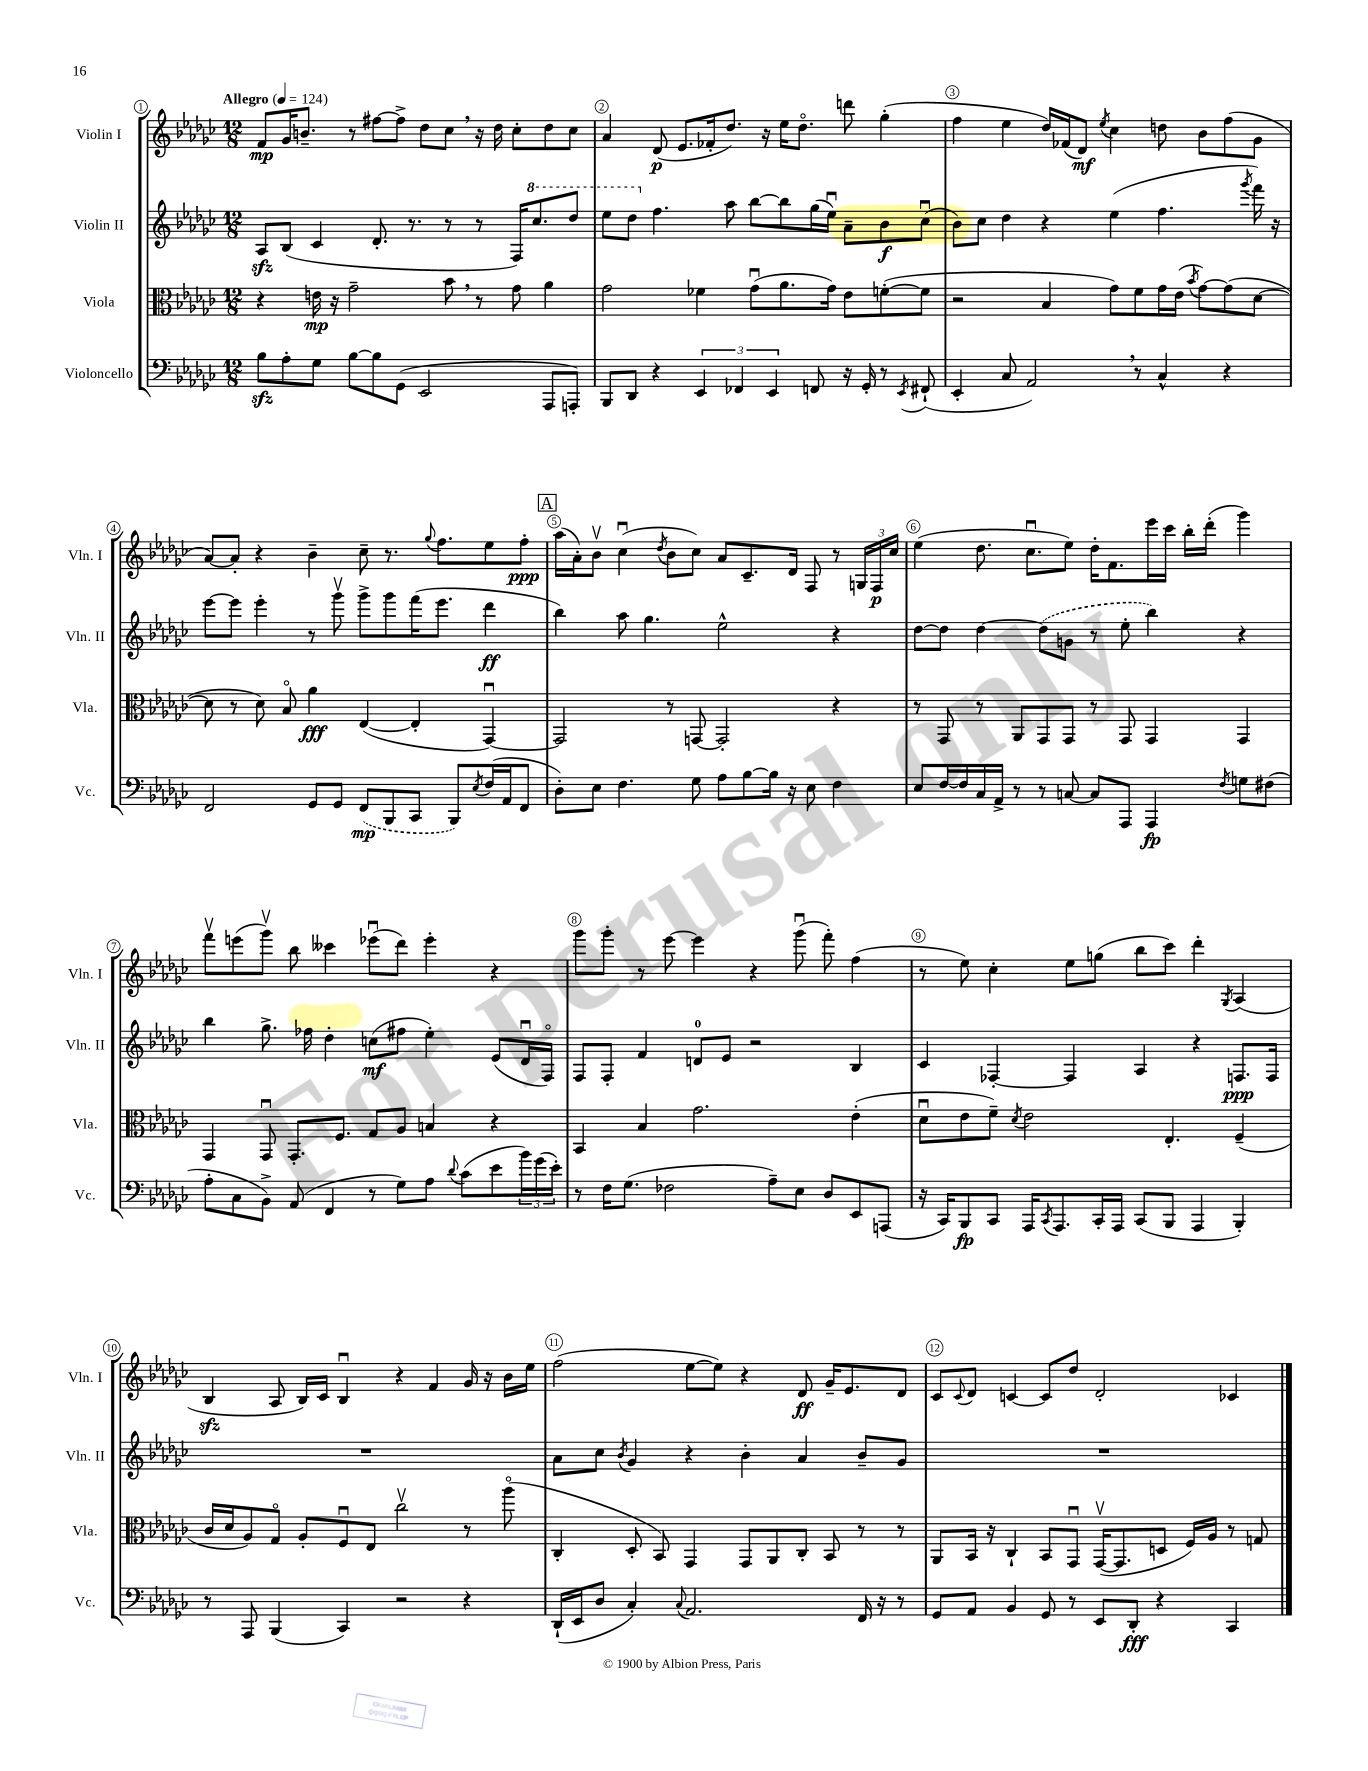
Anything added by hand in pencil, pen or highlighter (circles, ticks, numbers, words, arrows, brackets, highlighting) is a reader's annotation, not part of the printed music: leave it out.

**kern	**kern	**kern	**kern
*staff4	*staff3	*staff2	*staff1
*clefF4	*clefC3	*clefG2	*clefG2
*k[b-e-a-d-g-c-]	*k[b-e-a-d-g-c-]	*k[b-e-a-d-g-c-]	*k[b-e-a-d-g-c-]
*M12/8	*M12/8	*M12/8	*M12/8
*MM124	*MM124	*MM124	*MM124
8B-	4r	8A-	8f
8A-'	.	(8B-	16g-
.	.	.	8.b~
8G-	16e	4c-	.
.	16r	.	.
[8B-	2g-~	.	8r
8B-]	.	8.d-'	[8ff#
(8GG-	.	.	8ff#^]
.	.	8.r	.
2EE-	.	.	8dd-
.	8b-	8r	8cc-
.	8r	8r	16r
.	.	.	16dd-
.	8g-	16F)	8cc-'
.	.	8.ccc-	.
8AAA-	4a-	.	8dd-
8AAA')	.	8ddd-	8cc-
=	=	=	=
8BBB-	2g-	8eee-	4a-
8DD-	.	8ddd-	.
4r	.	4.ff	(8d-
.	.	.	8.e-
6EE-	4f-	.	.
.	.	.	16f-'
.	.	8aa-	8.dd-)
6FF-	.	.	.
.	(8g-u	[8bb-	.
.	.	.	16r
6EE-	.	.	.
.	8.a-	8bb-]	16ee-
.	.	.	8.dd-o
8FF	.	(16gg-	.
.	16g-)	16ee-u)	.
16r	8e-	8a-~	8ddd
16GG-'	.	.	.
8r	([8f'	8b-	(4gg-'
8qEE-	.	.	.
(8FF#`	8f]	(8cc-u	.
=	=	=	=
4EE-'	2r	8b-)	4ff
.	.	8cc-	.
8C-	.	4dd-	4ee-
2AA-)	.	.	.
.	4B-	4r	16dd-)
.	.	.	(16f-
.	.	.	8d-)
.	.	.	8qee-
.	8g-)	(4ee-	4cc-
8r	8f	.	.
4C-^^	16g-	4.ff	8dd
.	(16e-	.	.
.	8qb-	.	.
.	[8g-)	.	8b-
4r	(8g-]	.	(8ff
.	.	8qggg-	.
.	[8d-	16fff)	8g-
.	.	16r	.
=	=	=	=
2FF	8d-]	[8eee-	[8a-)
.	8r	8eee-]	8a-']
.	8d-)	4eee-'	4r
.	8B-o	.	.
8GG-	4a-	8r	4b-~
8GG-	.	8ggg-v	.
(8FF	([4E-	8ggg-^	8cc-~
8BBB-	.	8ggg-	8.r
8CC-	4E-']	(16fff	.
.	.	.	8qqgg-
.	.	8.eee-	8.ff
8BBB-)	.	.	.
8qE-	.	.	.
(16F	[4GG-u)	4ddd-	8ee-
16AA-	.	.	.
8FF	.	.	8ff'
=	=	=	=
8D-')	2GG-]	4bb-)	(16aa-
.	.	.	16a-')
8E-	.	.	8b-v
4.F	.	8aa-	(4cc-u
.	.	4.gg-	.
.	.	.	8qdd-
.	8r	.	8b-
8G-	[8GG	.	8cc-)
8A-	2GG']	2ee-^^	8a-
[8B-	.	.	8.c-~
16B-]	.	.	.
16r	.	.	16d-
8E-	.	.	8F
4F	4r	4r	8r
.	.	.	24G
.	.	.	24F
.	.	.	24cc-
=	=	=	=
8E-	8r	[8dd-	(4ee-
[16F	8GG-	8dd-]	.
16F]	.	.	.
16C-	8r	[4dd-	8.dd-
16AA-^	.	.	.
8r	8AA-	.	.
.	.	.	8.cc-u
8r	8GG-	(8dd-]	.
[8C	8GG-	8g	8ee-)
8C]	8r	8r	16dd-'
.	.	.	8.f
8AAA-	8GG-	8ee-'	.
4AAA-	4GG-	4bb-)	16eee-
.	.	.	16ccc-
.	.	.	16bb-'
.	.	.	(16ddd-'
8qF	.	.	.
8G	4GG-	4r	4ggg-)
(8F#	.	.	.
=	=	=	=
8A-'	4GG-	4bb-	8fffv
8C-	.	.	(8eee
8BB-^)	8GG-u	8.gg-^	8ggg-v)
(8AA-	8.GG-'	.	8bb-
.	.	16ff-	.
4FF	.	4dd-'	4ccc--
.	8.F	.	.
8r	8G-	(8cc	(8eee-u
8G-)	8A-	8ff#	8ddd-)
8A-	4B	4ee-')	4eee-'
8qqd-	.	.	.
(8c-	.	.	.
8e-	4r	(8e-	4r
24b-)	.	16d-u	.
(24g-	.	.	.
.	.	16Fo)	.
24e-')	.	.	.
=	=	=	=
8r	4BB-	8F	8ggg-
16F	.	8F'	8ggg-'
(8.G-	.	.	.
.	4B-	4f	8r
2F-	.	.	[8eee-
.	2.g-	8d	4eee-]
.	.	8e-	.
.	.	2r	4r
8A-~)	.	.	.
8E-	.	.	(8ggg-u
8D-	.	.	8fff')
8EE-	(4e-'	4B-	(4ff
(8AAA	.	.	.
=	=	=	=
16r	8d-u	4c-	8r
16CC-)	.	.	.
8BBB-	8e-	.	8ee-)
8CC-	8f~)	[4F-'	4cc-'
.	8qd-	.	.
16AAA-	2e-	.	.
8qCC-	.	.	.
8.AAA-	.	.	.
.	.	4F-]	8ee-
16CC-'	.	.	(8gg
16AAA-	.	.	.
(8CC-	.	4A-	8bb-
8BBB-	4.E-'	.	8ccc-)
4AAA-	.	4r	4ddd-'
.	.	.	8qG-
4BBB-')	(4F~	8.F	(4A-
.	.	16F	.
=	=	=	=
8r	16c-	1.r	4B-
.	16d-	.	.
8AAA-	8A-)	.	.
(4BBB-	8G-o	.	8A-
.	8A-'	.	16B-)
.	.	.	16c-
4CC-)	8Fu	.	4B-u
.	8E-	.	.
2r	2cc-v	.	4r
.	.	.	4f
4r	8r	.	16g-
.	.	.	16r
.	(8aa-o	.	16b-
.	.	.	16ee-
=	=	=	=
(16DD-`	4C-'	8a-	(2ff
16EE-	.	.	.
8D-	.	8cc-	.
.	.	8qb-	.
4C-')	8D-'	4g-	.
.	8BB-)	.	.
8qqC-	.	.	.
2.AA-	4GG-	4r	[8ee-
.	.	.	8ee-])
.	8GG-	4b-'	4r
.	8AA-	.	.
.	8C-'	4a-	8d-
.	8BB-	.	16g-~
.	.	.	8.e-
16FF	8r	8b-~	.
16r	.	.	.
8r	8r	8g-	8d-
=	=	=	=
8GG-	8AA-	1.r	8c-
.	.	.	8qqc-
8AA-	16BB-	.	8d-
.	16r	.	.
4BB-	4C-`	.	[4c
8GG-	8BB-	.	8c]
8r	8GG-u	.	8dd-
8EE-	([16GG-v	.	2d-'
.	8.GG-]	.	.
8DD-'	.	.	.
4r	8D	.	.
.	16F)	.	.
.	16A-	.	.
4CC-	8r	.	4c-
.	8G	.	.
==	==	==	==
*-	*-	*-	*-
